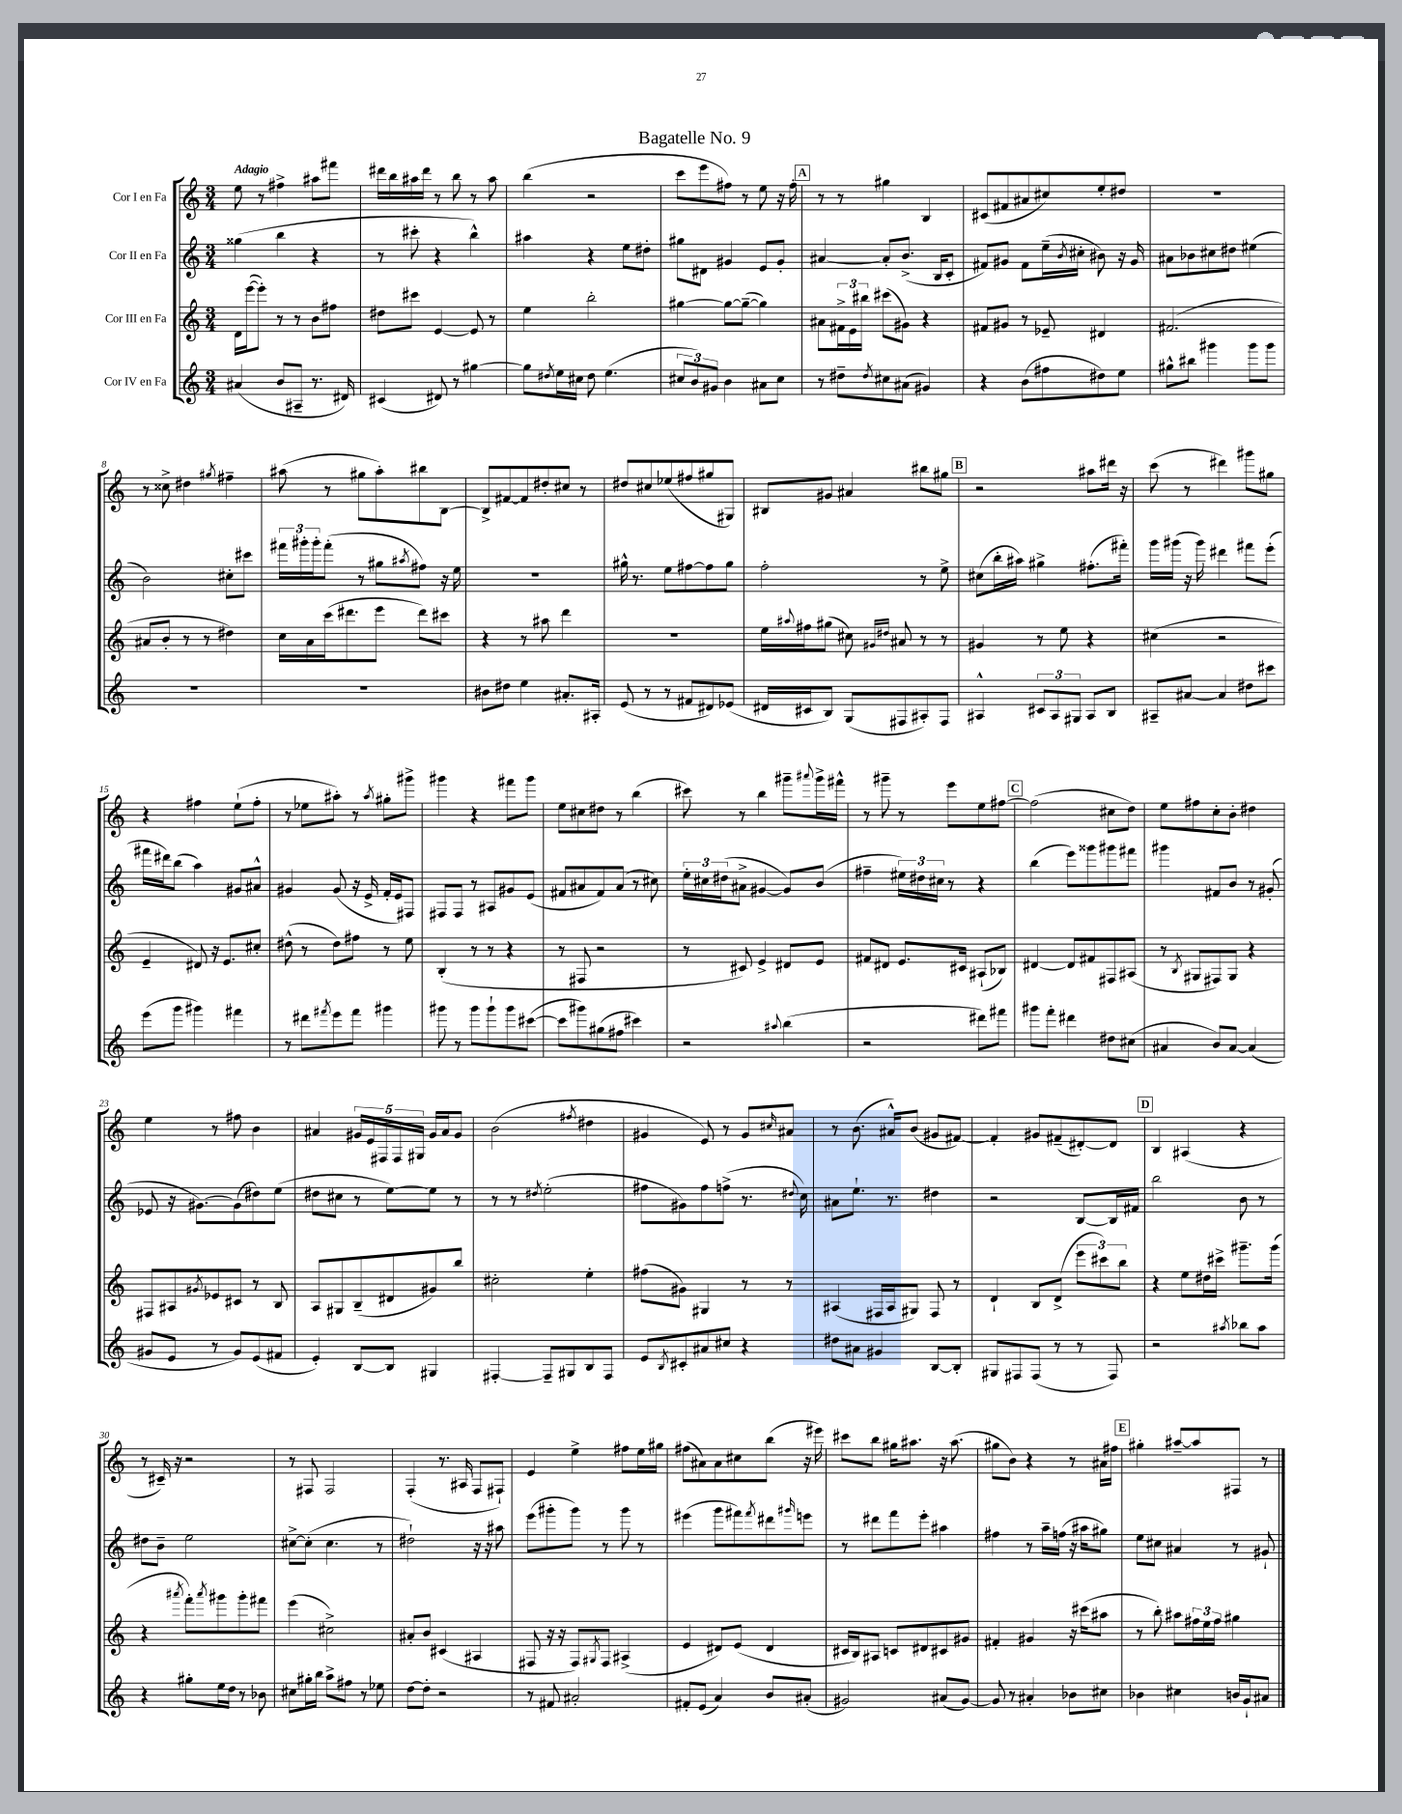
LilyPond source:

\header { title = "Bagatelle No. 9" }
<<
\new StaffGroup <<
\new Staff = "s0" \with { instrumentName = "Cor I en Fa" } {
    \clef treble \key c \major \numericTimeSignature \time 3/4 \tempo "Adagio"
    e''8 r8 fis''4-> ais''8 fis'''8 |
    dis'''16 b''16 ais''16 dis'''16 r8 b''8 r8 ais''8 |
    b''4( r2 |
    c'''8 e'''8 fis''8) r8 e''8 r16 fis''16-. |
    \mark \markup { \box "A" } r8 r8 gis''4 b4 |
    cis'8( fis'8 ais'8 cis''8) e''8-. dis''8 |
    R2. |
    r8 cisis''8-> dis''4 \acciaccatura { gis''8 } fis''4-- |
    ais''8( r8 gis''8 ais''8-.) bis''8 b8~ |
    b8-> fis'8~ fis'8 dis''8-. cis''8 r8 |
    dis''8 cis''8 ees''8( fis''8 gis''8 gis8) |
    bis8 gis'8 ais'4 bis''8 gis''8 |
    \mark \markup { \box "B" } r2 ais''8 dis'''16 r16 |
    c'''8( r8 dis'''4) gis'''8 gis''8 |
    r4 fis''4 e''8-!( fis''8-. |
    r8 ees''8 ais''8-.) r8 \acciaccatura { ais''8 } gis''8-. gis'''8-> |
    gis'''4 r4 fis'''8 gis'''8 |
    e''8 cis''8 dis''8 r8 b''4( |
    cis'''8) r8 b''4 gis'''8-- \appoggiatura { ais'''8 } gis'''16-> fis'''16-^ |
    r8 gis'''8-- r8 e'''8 e''8 fis''8~ |
    \mark \markup { \box "C" } fis''2( cis''8 d''8) |
    e''8 fis''8 c''8-. b'8-. dis''4 |
    e''4 r8 fis''8 b'4 |
    ais'4 \tuplet 5/4 { gis'16 e'16 fis16 fis16 gis16 } gis'16 ais'16 gis'8 |
    b'2( \acciaccatura { fis''8 } dis''4 |
    gis'4 e'8) r8 gis'8 \grace { cis''16 } ais'8 |
    r8 b'8.( ais'16-^) b'8( gis'8 fis'8~) |
    fis'4-. gis'8 fis'8--( dis'8~-.) dis'8 |
    \mark \markup { \box "D" } b4 ais4( r4 |
    r8 cis'16--) r16 r2 |
    r8 fis8 fis2 |
    f4-.( r8. ais16 f8 fis8-!) |
    e'4 e''4-> fis''8 e''16 gis''16 |
    fis''8( ais'8) ais'8 cis''8 b''8( r16 eis'''16) |
    cis'''8 b''8 gis''16 ais''8. r16 ais''8.( |
    gis''8 b'8) r4 r8 ais'16 fis''16 |
    \mark \markup { \box "E" } gis''4-. ais''8~-- ais''8 fis8 r8 \bar "|." |
}
\new Staff = "s1" \with { instrumentName = "Cor II en Fa" } {
    \clef treble \key c \major \numericTimeSignature \time 3/4
    gisis''4( b''4 r4 |
    r8 cis'''8-. r4 b''4-^) |
    ais''4 r4 e''8 dis''8-. |
    gis''8 dis'8 gis'4 e'8 gis'8-. |
    \mark \markup { \box "A" } ais'4~ ais'8-. b'8.->( b16 c'8-. |
    fis'8) gis'8 fis'8 e''16--( \acciaccatura { b'8 } cis''16-. bis'8) r16 gis'16 |
    ais'8 bes'8 cis''8 dis''8 eis''4( |
    b'2) cis''8-. cis'''8 |
    \tuplet 3/2 { fis'''16 gis'''16-. gis'''16-. } fis'''8-.( r8 gis''8 \acciaccatura { ais''8 } fis''8) r16 e''16 |
    R2. |
    gis''16-^ r8. e''8 fis''8~ fis''8 gis''8 |
    f''2-. r8 e''8-> |
    \mark \markup { \box "B" } cis''8( b''16-. ais''16) gis''4-> fis''8.-.( fis'''16-.) |
    g'''16 gis'''16( r16 gis'''16) dis'''4 fis'''8 e'''8-.( |
    fis'''16 dis'''16) b''8( a''4) gis'8 ais'8-^ |
    gis'4 gis'8( r16 e'16-> f'16-. e'16) fis8 |
    fis8 fis8 r8 ais8 gis'8 e'8( |
    fis'8 ais'8 fis'8) ais'8( r8 cis''8) |
    \tuplet 3/2 { e''16-. cis''16 dis''16( } ais'8-> gis'4~ gis'8) b'8( |
    fis''4-- \tuplet 3/2 { eis''16) dis''16 cis''16 } r8 r4 |
    \mark \markup { \box "C" } b''4( e'''8) gisis'''8 gis'''8 fis'''8 |
    gis'''4 fis'8 b'8 r8 gis'8-.( |
    ees'8 r16 gis'8.~) gis'8( dis''8) e''8( |
    dis''8 cis''8 r8 e''8~) e''8 r8 |
    r8 r8 \acciaccatura { dis''8 } e''2-.( |
    fis''8 gis'8) fis''8 f''8->( r8. \appoggiatura { dis''8 } c''16) |
    ais'8 e''8.-! r8. dis''4 |
    r2 b8~ b16 fis'16 |
    \mark \markup { \box "D" } b''2 b'8 r8 |
    dis''8 b'8-- e''2 |
    cis''8~-> cis''8-.( cis''4. r8 |
    dis''2-!) r16 r16 ais''8 |
    e'''8( gis'''8-. gis'''8) r8 gis'''8 r8 |
    eis'''4( g'''8 fis'''8) \acciaccatura { fis'''8 } dis'''8 \grace { gis'''16 } e'''8 |
    r8 dis'''8 f'''8 e'''8-. ais''4 |
    fis''4 r8 a''16-- f''16( r16 ais''16 gis''8) |
    \mark \markup { \box "E" } e''8 cis''8 ais'4 r8 gis'8-! \bar "|." |
}
\new Staff = "s2" \with { instrumentName = "Cor III en Fa" } {
    \clef treble \key c \major \numericTimeSignature \time 3/4
    d'16 e'''16~( e'''8-.) r8 r8 b'8 fis''8 |
    dis''8 cis'''8 e'4~ e'8 r8 |
    e''4 b''2-. |
    gis''4~ gis''8~ gis''8~--( gis''4) |
    \mark \markup { \box "A" } ais'8 \tuplet 3/2 { fis'16-> e'16 bis''16 } cis'''8( gis'8) r4 |
    fis'8 gis'8 r8 ees'8-- dis'4 |
    fis'2.( |
    ais'8 b'8-. r8 r8 dis''4) |
    c''16 a'16 c'''16( dis'''8. e'''8 dis'''8) cis'''8 |
    r4 r8 ais''8 d'''4 |
    R2. |
    e''16 \appoggiatura { ais''8 } fis''16 gis''8( cis''8) \grace { gis'16 dis''16 } ais'8 r8 r8 |
    \mark \markup { \box "B" } gis'4 r8 e''8 r4 |
    cis''4( r2 |
    e'4-- dis'8) r16 e'8. cis''8-. |
    dis''8-^( r8 dis''8) fis''8 r8 e''8 |
    b4-.( r8 r8 r4 |
    r8 fis8 r2 |
    r8 cis'8) e'4-> dis'8 e'8 |
    fis'8 dis'8 e'8. cis'16 ais8-!( bes8) |
    \mark \markup { \box "C" } dis'4~ dis'8 fis'8 fis8 ais8( |
    r8 \acciaccatura { b8 } gis8 fis8) gis8 r4 |
    fis8 ais8 \acciaccatura { gis'8 } ees'8 cis'8 r8 b8 |
    a8 gis8 b8--( dis'8 gis'8) b''8 |
    cis''2-. e''4-. |
    fis''8( gis'8) gis4 r8 r8 |
    ais4( fis16 ais16 gis8) fis8 r8 |
    d'4-! b8 d'8->( \tuplet 3/2 { e'''8 cis'''8) b''8 } |
    \mark \markup { \box "D" } r4 e''8 dis''16 cis'''16-> gis'''8.-- gis'''16( |
    r4 \acciaccatura { ais'''8 } f'''8-.) \acciaccatura { ais'''8 } gis'''8 gis'''8-. fis'''8 |
    e'''4( cis''2->) |
    ais'8-. b'8 cis'4( ais4 |
    fis8 r16 r16 fis8) \acciaccatura { gis8 } fis8 ais4->( |
    e'4 dis'8) e'8( dis'4 |
    cis'16 b16) ais8 c'8 dis'8 cis'8 gis'8 |
    fis'4-. gis'4 r16 cis'''16( ais''8 |
    \mark \markup { \box "E" } r8 b''8-.) ais''8 \tuplet 3/2 { fis''16 e''16 fis''16 } gis''4 \bar "|." |
}
\new Staff = "s3" \with { instrumentName = "Cor IV en Fa" } {
    \clef treble \key c \major \numericTimeSignature \time 3/4
    ais'4( b'8 ais8-- r8. dis'16) |
    cis'4( dis'8) r8 gis''4~ |
    gis''8 \acciaccatura { dis''8 } e''16 cis''16 dis''8 e''4.( |
    \tuplet 3/2 { cis''8 b'8) gis'8 } b'4 ais'8 cis''8 |
    \mark \markup { \box "A" } r8 dis''8-- \acciaccatura { dis''8 } cis''8 ais'8( gis'4) |
    r4 b'8( fis''8 dis''8) e''8 |
    gis''8-^ bis''8 gis'''4 gis'''8 gis'''8 |
    R2. |
    R2. |
    bis'8 dis''8 e''4 ais'8.-. ais16-. |
    e'8( r8 r8 fis'8 dis'8) ees'8( |
    dis'16 cis'16 b8) g8( fis8 ais8-.) fis8 |
    \mark \markup { \box "B" } ais4-^ \tuplet 3/2 { cis'8 ais8 gis8 } ais8 b8 |
    ais8-- ais'8~ ais'4 dis''8 cis'''8 |
    e'''8( g'''8 gis'''4) fis'''4 |
    r8 dis'''8 \acciaccatura { fis'''8 } e'''8 fis'''8 gis'''4 |
    gis'''8 r8 gis'''8 gis'''8-! gis'''8 cis'''8~( |
    cis'''8 gis'''8) gis''8( fis''8 cis'''4) |
    r2 \appoggiatura { ais''8 } b''4( |
    r2 dis'''8) fis'''8 |
    \mark \markup { \box "C" } gis'''8 f'''8-. dis'''4 dis''8 cis''8( |
    ais'4 b'8) ais'8~ ais'4( |
    gis'8 e'8 r8 gis'8) e'8( fis'8 |
    e'4-.) b8~ b8 gis4 |
    fis4~-. fis8-- gis8 b8 fis8 |
    e'8 \acciaccatura { b8 } cis'8-. ais'8 cis''8 r4 |
    dis''8 ais'8 gis'4 b8~ b8-. |
    gis8 fis8 fis8( r8 r8 fis8) |
    \mark \markup { \box "D" } r2 \acciaccatura { ais''8 } bes''8 ais''8 |
    r4 gis''8-. e''16 d''16 r8 bes'8 |
    cis''8 gis''16-. b''16 a''8-> fis''8 r8 ees''8 |
    d''8~ d''8-. r2 |
    r8 fis'8 ais'2-. |
    fis'8-. e'8( a'4) b'8 ais'8-.( |
    gis'2) ais'8( gis'8~) |
    gis'8 r8 ais'4-. bes'8 cis''8 |
    \mark \markup { \box "E" } bes'4 cis''4 b'16 g'16-! ais'8 \bar "|." |
}
>>
>>
